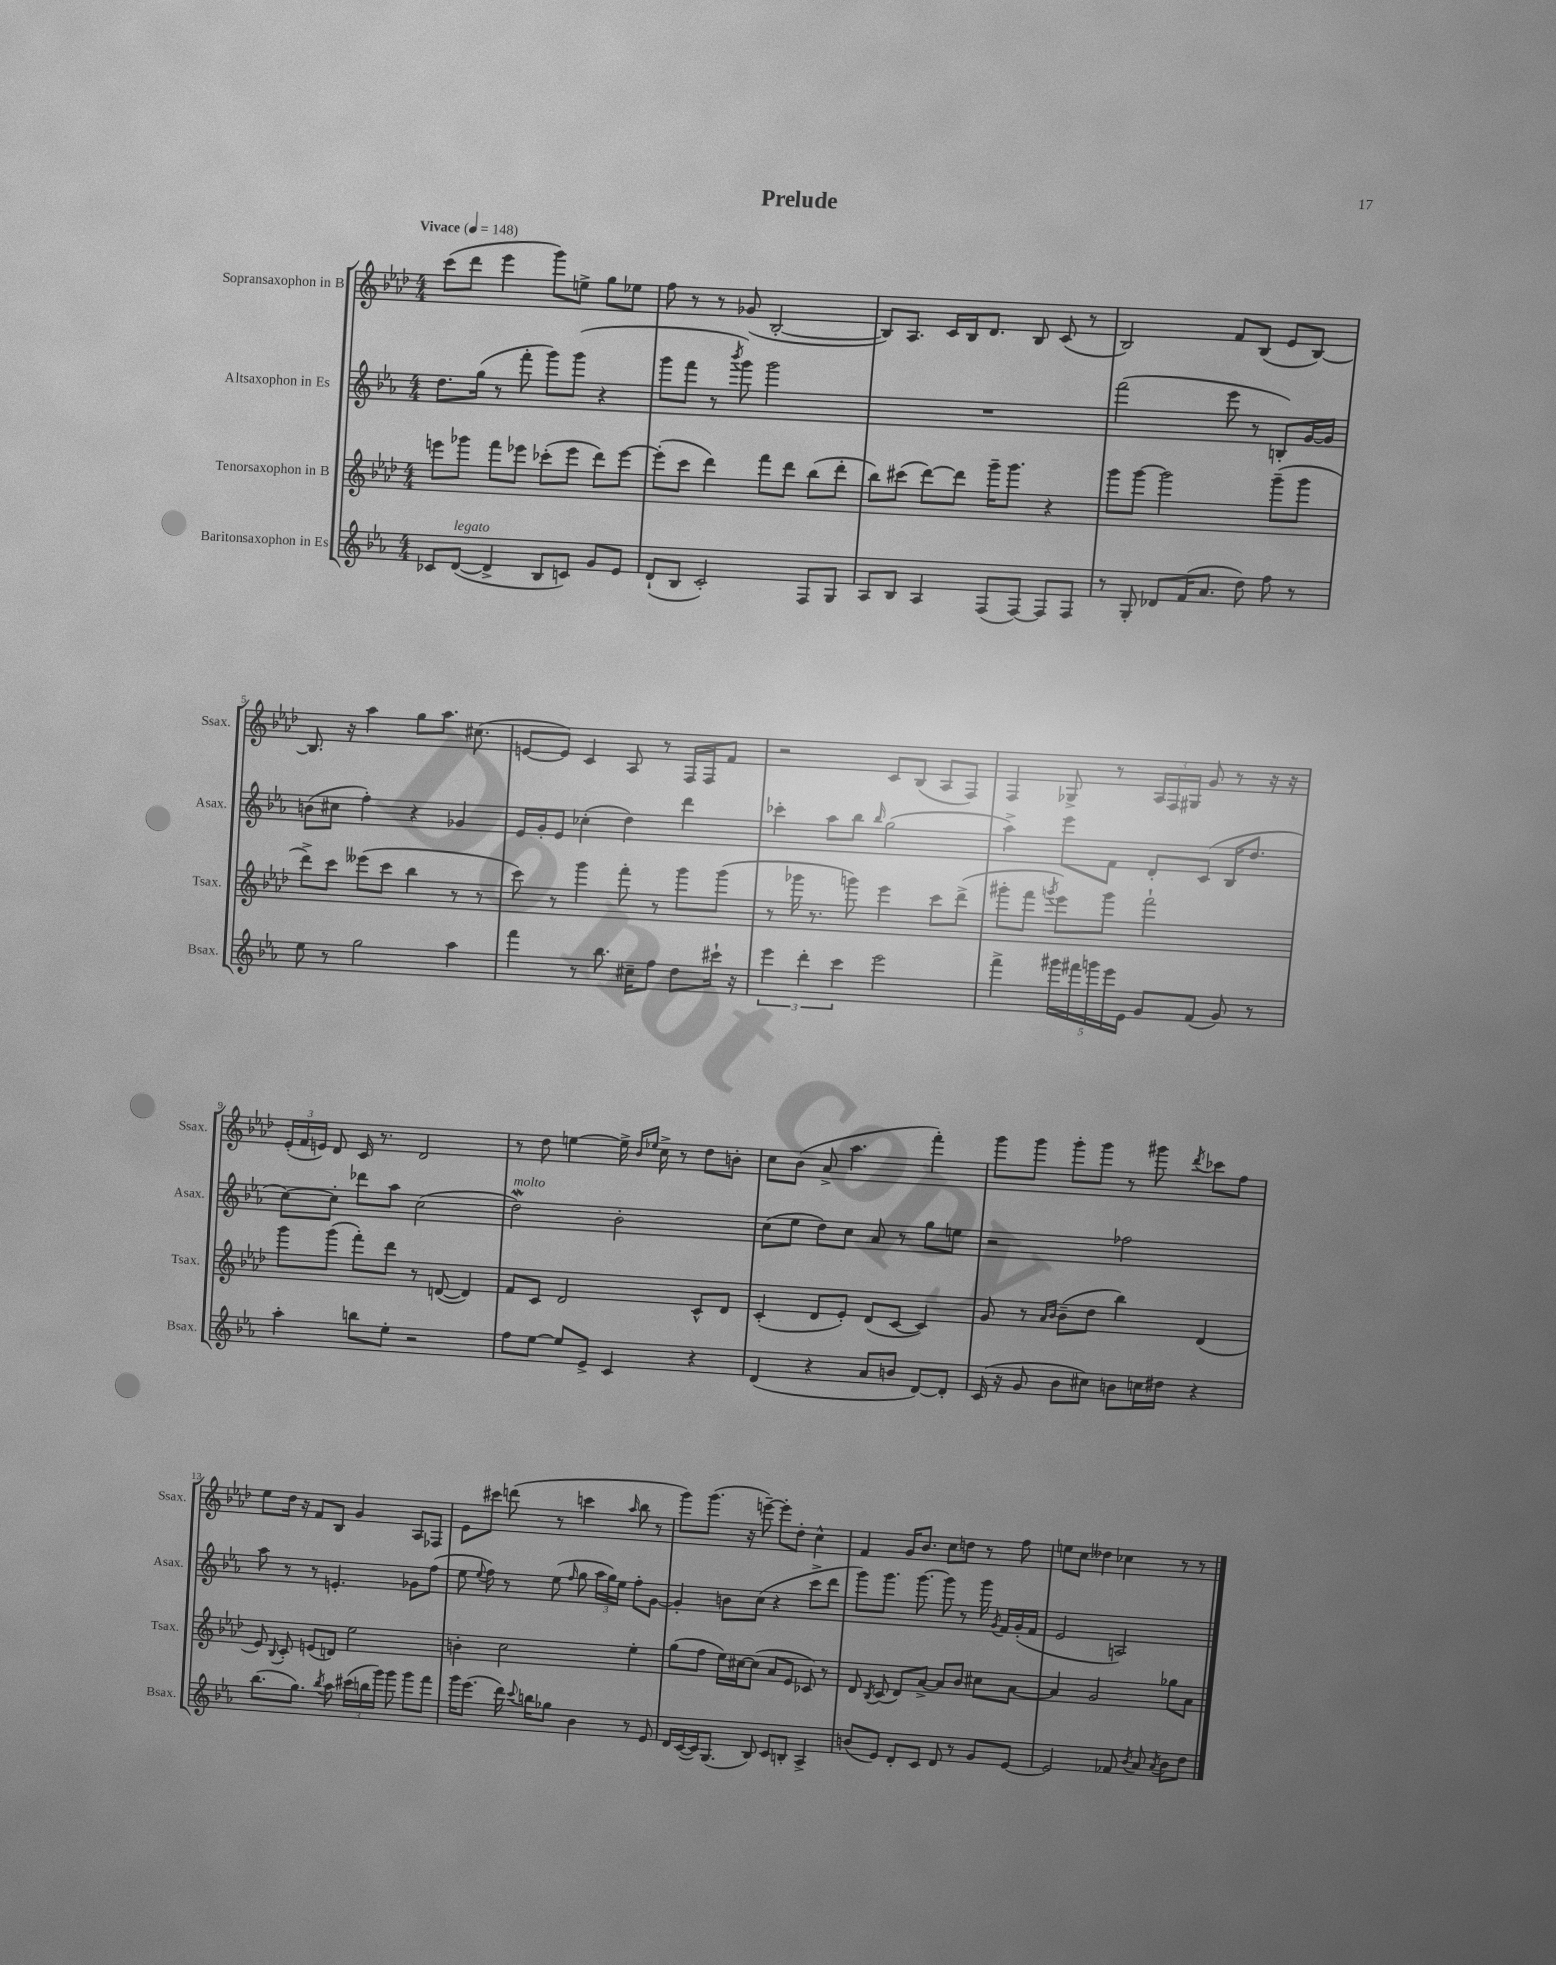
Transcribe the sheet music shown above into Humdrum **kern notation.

**kern	**kern	**kern	**kern
*staff4	*staff3	*staff2	*staff1
*clefG2	*clefG2	*clefG2	*clefG2
*k[b-e-a-]	*k[b-e-a-d-]	*k[b-e-a-]	*k[b-e-a-d-]
*M4/4	*M4/4	*M4/4	*M4/4
*MM148	*MM148	*MM148	*MM148
8c-	8eee	8.dd	(8ccc
([8d	8ggg-	.	8ddd-
.	.	(16gg	.
4d^]	8fff	8r	4eee-
.	8eee-	8fff'	.
8B-	(8ccc-'	8ggg)	8ggg)
8c)	8eee-	(8ggg	8ee^
8g	8ddd-)	4r	8gg
8e-	[8eee-	.	8ee-
=	=	=	=
(8d`	(8eee-']	8ggg	8ff
8B-	8ccc	8fff	8r
2c')	4ddd-)	8r	8r
.	.	8qbbb-	.
.	.	8ggg)	(8g-
.	8fff	2ggg	[2B-'
.	8ddd-	.	.
8F	(8bb-	.	.
8G	8ddd-'	.	.
=	=	=	=
8A-	8bb-)	1r	8B-])
8B-	(8ccc#	.	8.A-
4A-	[8ddd-)	.	.
.	.	.	16c
.	8ddd-]	.	16B-
.	.	.	8.d-
(8F	16ggg~	.	.
.	8.ggg	.	.
[8F)	.	.	8B-
8F]	4r	.	(8c
8F	.	.	8r
=	=	=	=
8r	8ggg	(2fff	2B-)
8G'	[8ggg	.	.
8d-	2ggg]	.	.
(16f	.	.	.
8.a-	.	.	.
.	.	8eee-	8f
8dd)	.	8r	(8B-
8ff	(8ggg~	8B')	8e-
8r	8ggg	[16g	[8B-)
.	.	16g]	.
=	=	=	=
8ee-	8ddd-^)	(8b	8.B-]
8r	8ccc	8cc#	.
.	.	.	16r
2gg	(8eee--	4ff')	4aa-
.	8ccc	.	.
.	4bb-	4r	8gg
.	.	.	8.aa-
4aa-	8r	4g-	.
.	.	.	(8.cc#
.	8r	.	.
=	=	=	=
4fff	8ccc)	16e-	[8e
.	.	16g'	.
.	8r	8e-	8e])
8r	4ggg	(4cc-'	4c
8.bb-	.	.	.
.	8fff'	4dd)	8A-
16cc#~	.	.	.
8ff	8r	.	8r
8dd	8ggg	4ddd	16F
.	.	.	16F
16ccc#`	(8ggg	.	8f
16r	.	.	.
=	=	=	=
6eee-	8r	4ccc-'	2r
.	16ggg-	.	.
6ddd'	.	.	.
.	8.r	.	.
.	.	8aa-	.
6ccc	.	.	.
.	8ggg)	8bb-	.
.	.	16qqbb-	.
2eee-	4eee-	(2gg	8c
.	.	.	(8B-
.	8ccc	.	8A-
.	(8ddd-^	.	8F)
=	=	=	=
4fff^	8ggg#'	4aa-^)	4F
.	8fff	.	.
.	8qggg	.	.
20ggg#	8eee-)	8eee-	8G-^
20fff#	.	.	.
20ggg	.	.	.
.	8ggg	8f	8r
20eee-	.	.	.
20e-	.	.	.
8g	2fff`	8d'	24A-
.	.	.	24F
.	.	.	24G#
(8f	.	(8c	8g
8g)	.	16B-	8r
.	.	8.dd	.
8r	.	.	16r
.	.	.	16r
=	=	=	=
4aa-'	8ggg	[8cc)	(24e-'
.	.	.	24f
.	.	.	24e)
.	(8ggg	8cc']	8d-
8bb	8fff')	8ddd-	16c
.	.	.	8.r
8ee-'	8ddd-	8aa-	.
2r	8r	(2cc	2d-
.	([8d	.	.
.	4d])	.	.
=	=	=	=
8ff	8f	2dd)	8r
[8ee-	8c	.	8dd-
8ee-]	2d-	.	[4ee
8e-^	.	.	.
4c	.	2b-'	16ee^]
.	.	.	16qqb-
.	.	.	16qqee-
.	.	.	16cc^
.	.	.	8r
4r	8c^^	.	8dd-
.	8d-	.	8b'
=	=	=	=
(4d	(4c'	(8cc	8cc
.	.	8ee-	(8b-
4r	8d-	8dd)	8a-^
.	8e-')	8cc	4.aa-
8a-	(8d-	8a-	.
8b	[8c	8r	.
[8d)	4c])	8gg	4fff')
8d']	.	8ee	.
=	=	=	=
(16c	8g	2r	8ggg
16r	.	.	.
8g	8r	.	8ggg
.	16qqa-	.	.
.	16qqb-	.	.
8b-	(8b-~	.	8ggg'
8cc#)	8dd-	.	8ggg
8b	4bb-)	2ff-	8r
16cc	.	.	8ggg#
16dd#	.	.	.
.	.	.	8qddd-
4r	(4d-	.	8ccc-
.	.	.	8ff
=	=	=	=
(8.bb-	8e-)	8aa-	8ee-
.	8qqB-	.	.
.	8c'	8r	16dd-
8.gg)	.	.	16r
.	(8e	8r	8f
8qbb-	.	.	.
8aa-	8d)	4.e'	8B-
(24ccc#	2ee-	.	4g
24bb	.	.	.
24ggg)	.	.	.
8ggg	.	.	.
8ggg	.	8g-	8A-
8fff	.	(8ff	8F-
=	=	=	=
16ggg	4b'	8ee-	8e-
(8.eee-	.	.	.
.	.	8qqee-	.
.	.	8ff)	8ccc#
16ddd)	2cc	8r	(8ddd
8qqccc	.	.	.
16bb	.	.	.
8gg-	.	(8ee-	8r
.	.	16qqff	.
4b-	.	8gg	4ccc
.	.	24aa-	.
.	.	24gg)	.
.	.	24ee-	.
.	.	.	16qqaa-
8r	4ee-'	8ff'	8bb-
8e-	.	[8g	8r
=	=	=	=
16d	(8gg	4g']	8ggg)
([16c	.	.	.
16c])	8ff	.	(8.ggg
(8.G	.	.	.
.	16ee-)	8b	.
.	[16cc#	.	16r
8B-)	(8cc#]	(8cc	[8eee~)
8c	8a-	4r	8eee']
8B'	8e-	.	8dd-'
4A-^	8c-)	8ccc^	4cc^^
.	8r	8ddd	.
=	=	=	=
(8b	8d-	8ggg)	4f
.	8qB-	.	.
8e-)	(8c	8.ggg	.
8d'	8d-)	.	16g
.	.	[8.ggg	8.b-
8c	[8a-^	.	.
8d	8a-]	8ggg]	8cc
8r	8b-	8r	8dd
8g	8cc#	16ggg	8r
.	.	8qg	.
.	.	16f	.
[8e-	[8a-	(16g'	8ff
.	.	16f	.
=	=	=	=
2e-]	4a-]	2e-	8ee
.	.	.	8cc
.	2g	.	4dd--
8f-	.	2A)	4cc-
8qb-	.	.	.
8a-	.	.	.
8qa-	.	.	.
8b-	8gg-	.	8r
8dd	8a-	.	8r
==	==	==	==
*-	*-	*-	*-
